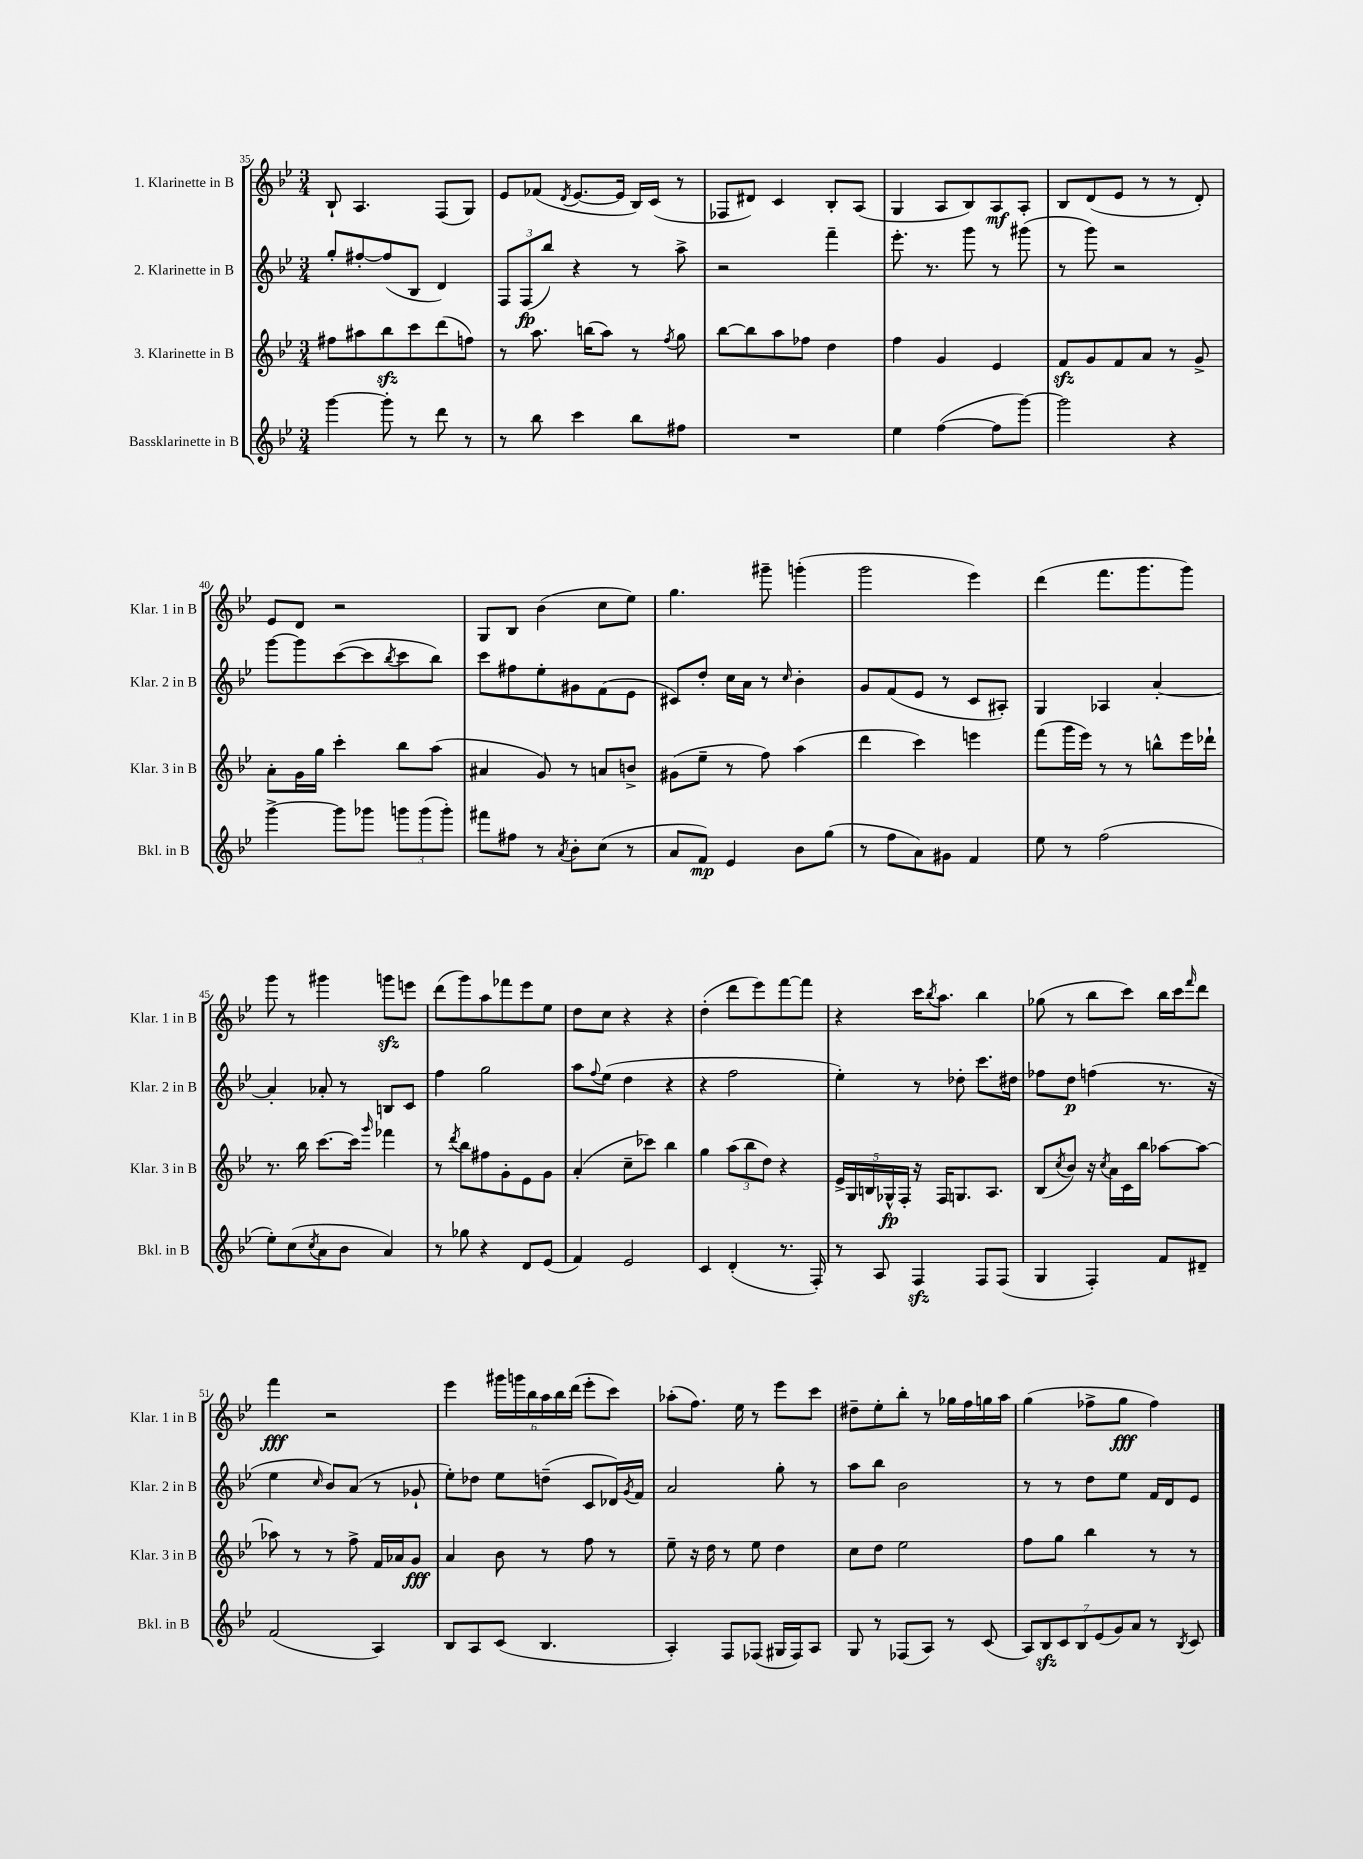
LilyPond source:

<<
\new StaffGroup <<
\new Staff = "s0" \with { instrumentName = "1. Klarinette in B" shortInstrumentName = "Klar. 1 in B" } {
    \clef treble \key bes \major \numericTimeSignature \time 3/4
    bes8-! a4. f8( g8) |
    ees'8 fes'8( \acciaccatura { d'8 } ees'8.~ ees'16 bes16) c'16( r8 |
    fes8 dis'8) c'4 bes8-. a8( |
    g4 a8 bes8) a8\mf a8-. |
    bes8 d'8( ees'8 r8 r8 d'8-.) |
    ees'8 d'8 r2 |
    g8 bes8 bes'4( c''8 ees''8) |
    g''4. gis'''8-- g'''4-.( |
    g'''2 ees'''4) |
    d'''4( f'''8. g'''8. g'''8) |
    g'''8 r8 gis'''4 g'''8\sfz e'''8 |
    d'''8( g'''8) a''8 fes'''8 ees'''8 ees''8 |
    d''8 c''8 r4 r4 |
    d''4-.( d'''8 ees'''8) f'''8~ f'''8 |
    r4 c'''16 \acciaccatura { bes''8 } a''8. bes''4 |
    ges''8( r8 bes''8 c'''8) bes''16 c'''16 \grace { f'''16 } d'''8 |
    f'''4\fff r2 |
    ees'''4 \tuplet 6/4 { gis'''16 g'''16 bes''16 a''16 bes''16 d'''16( } ees'''8-. c'''8) |
    aes''8-.( f''8.) ees''16 r8 ees'''8 c'''8 |
    dis''8-- ees''8-. bes''8-. r8 ges''16 f''16 g''16 a''16 |
    g''4( fes''8-> g''8\fff fes''4) \bar "|." |
}
\new Staff = "s1" \with { instrumentName = "2. Klarinette in B" shortInstrumentName = "Klar. 2 in B" } {
    \clef treble \key bes \major \numericTimeSignature \time 3/4
    g''8-. fis''8~-. fis''8( bes8 d'4) |
    \tuplet 3/2 { f8 f8\fp( bes''8) } r4 r8 a''8-> |
    r2 f'''4-- |
    ees'''8.-. r8. g'''8 r8 gis'''8( |
    r8 g'''8) r2 |
    g'''8~ g'''8 c'''8~( c'''8 \acciaccatura { bes''8 } c'''8 bes''8) |
    c'''8 fis''8 ees''8-. gis'8 f'8( ees'8 |
    cis'8) d''8-. c''16 a'16 r8 \grace { c''16 } bes'4-. |
    g'8 f'8( ees'8 r8 c'8 ais8-.) |
    g4 aes4 a'4~-. |
    a'4-. aes'8-. r8 b8 c'8 |
    f''4 g''2 |
    a''8 \appoggiatura { f''8 } ees''8( d''4 r4 |
    r4 f''2 |
    ees''4-.) r8 des''8-. c'''8. dis''16 |
    fes''8 d''8\p f''4( r8. r16 |
    ees''4 \grace { c''16 } bes'8) a'8( r8 ges'8-! |
    ees''8-.) des''8 ees''8 d''8--( c'8 des'16) \acciaccatura { g'8 } f'16 |
    a'2 g''8-. r8 |
    a''8 bes''8 bes'2 |
    r8 r8 d''8 ees''8 f'16 d'16 ees'8 \bar "|." |
}
\new Staff = "s2" \with { instrumentName = "3. Klarinette in B" shortInstrumentName = "Klar. 3 in B" } {
    \clef treble \key bes \major \numericTimeSignature \time 3/4
    fis''8 ais''8 bes''8\sfz c'''8 d'''8( f''8) |
    r8 a''8. b''16( a''8) r8 \acciaccatura { f''8 } g''8 |
    bes''8~ bes''8 a''8 fes''8 d''4 |
    f''4 g'4 ees'4 |
    f'8\sfz g'8 f'8 a'8 r8 g'8-> |
    a'8-. g'16 g''16 c'''4-. bes''8 a''8( |
    ais'4 g'8) r8 a'8 b'8-> |
    gis'8( ees''8-- r8 f''8) a''4( |
    d'''4 c'''4) e'''4 |
    f'''8( g'''16 ees'''16) r8 r8 b''8-^ ees'''16 des'''16-! |
    r8. bes''16 c'''8.~ c'''16 \grace { g'''16 } fes'''4 |
    r8 \acciaccatura { d'''8 } bes''8 fis''8 g'8-. ees'8 g'8 |
    a'4-.( c''8-- ces'''8) bes''4 |
    g''4 \tuplet 3/2 { a''8( bes''8 d''8) } r4 |
    \tuplet 5/4 { ees'16-> g16 b16 ges16-^\fp f16-. } r16 f16 g8. a8. |
    bes8( \acciaccatura { c''8 } bes'8) r16 \acciaccatura { c''8 } a'16 c'16 bes''16 aes''8~ aes''8~ |
    aes''8 r8 r8 f''8-> f'16 aes'16 g'8\fff |
    a'4 bes'8 r8 f''8 r8 |
    ees''8-- r16 d''16 r8 ees''8 d''4 |
    c''8 d''8 ees''2 |
    f''8 g''8 bes''4 r8 r8 \bar "|." |
}
\new Staff = "s3" \with { instrumentName = "Bassklarinette in B" shortInstrumentName = "Bkl. in B" } {
    \clef treble \key bes \major \numericTimeSignature \time 3/4
    g'''4~ g'''8-. r8 d'''8 r8 |
    r8 bes''8 c'''4 bes''8 fis''8 |
    R2. |
    ees''4 f''4~( f''8 g'''8~) |
    g'''2 r4 |
    g'''4~-> g'''8 ges'''8 \tuplet 3/2 { g'''8 g'''8( g'''8-.) } |
    fis'''8 fis''8 r8 \acciaccatura { a'8 } bes'8-. c''8( r8 |
    a'8 f'8\mp) ees'4 bes'8 g''8( |
    r8 f''8 a'8) gis'8 f'4 |
    ees''8 r8 f''2( |
    ees''8-.) c''8( \acciaccatura { c''8 } a'8 bes'8 a'4) |
    r8 ges''8 r4 d'8 ees'8( |
    f'4) ees'2 |
    c'4 d'4-.( r8. f16-.) |
    r8 a8 f4\sfz f8 f8( |
    g4 f4-.) f'8 dis'8-- |
    f'2( a4) |
    bes8 a8 c'8( bes4. |
    a4-.) f8 fes8( gis16 fes16) a8 |
    g8 r8 fes8( a8) r8 c'8( |
    \tuplet 7/4 { a8) bes8\sfz c'8 bes8 ees'8( g'8) a'8 } r8 \acciaccatura { bes8 } c'8 \bar "|." |
}
>>
>>
\layout { \context { \Score currentBarNumber = #35 } }
